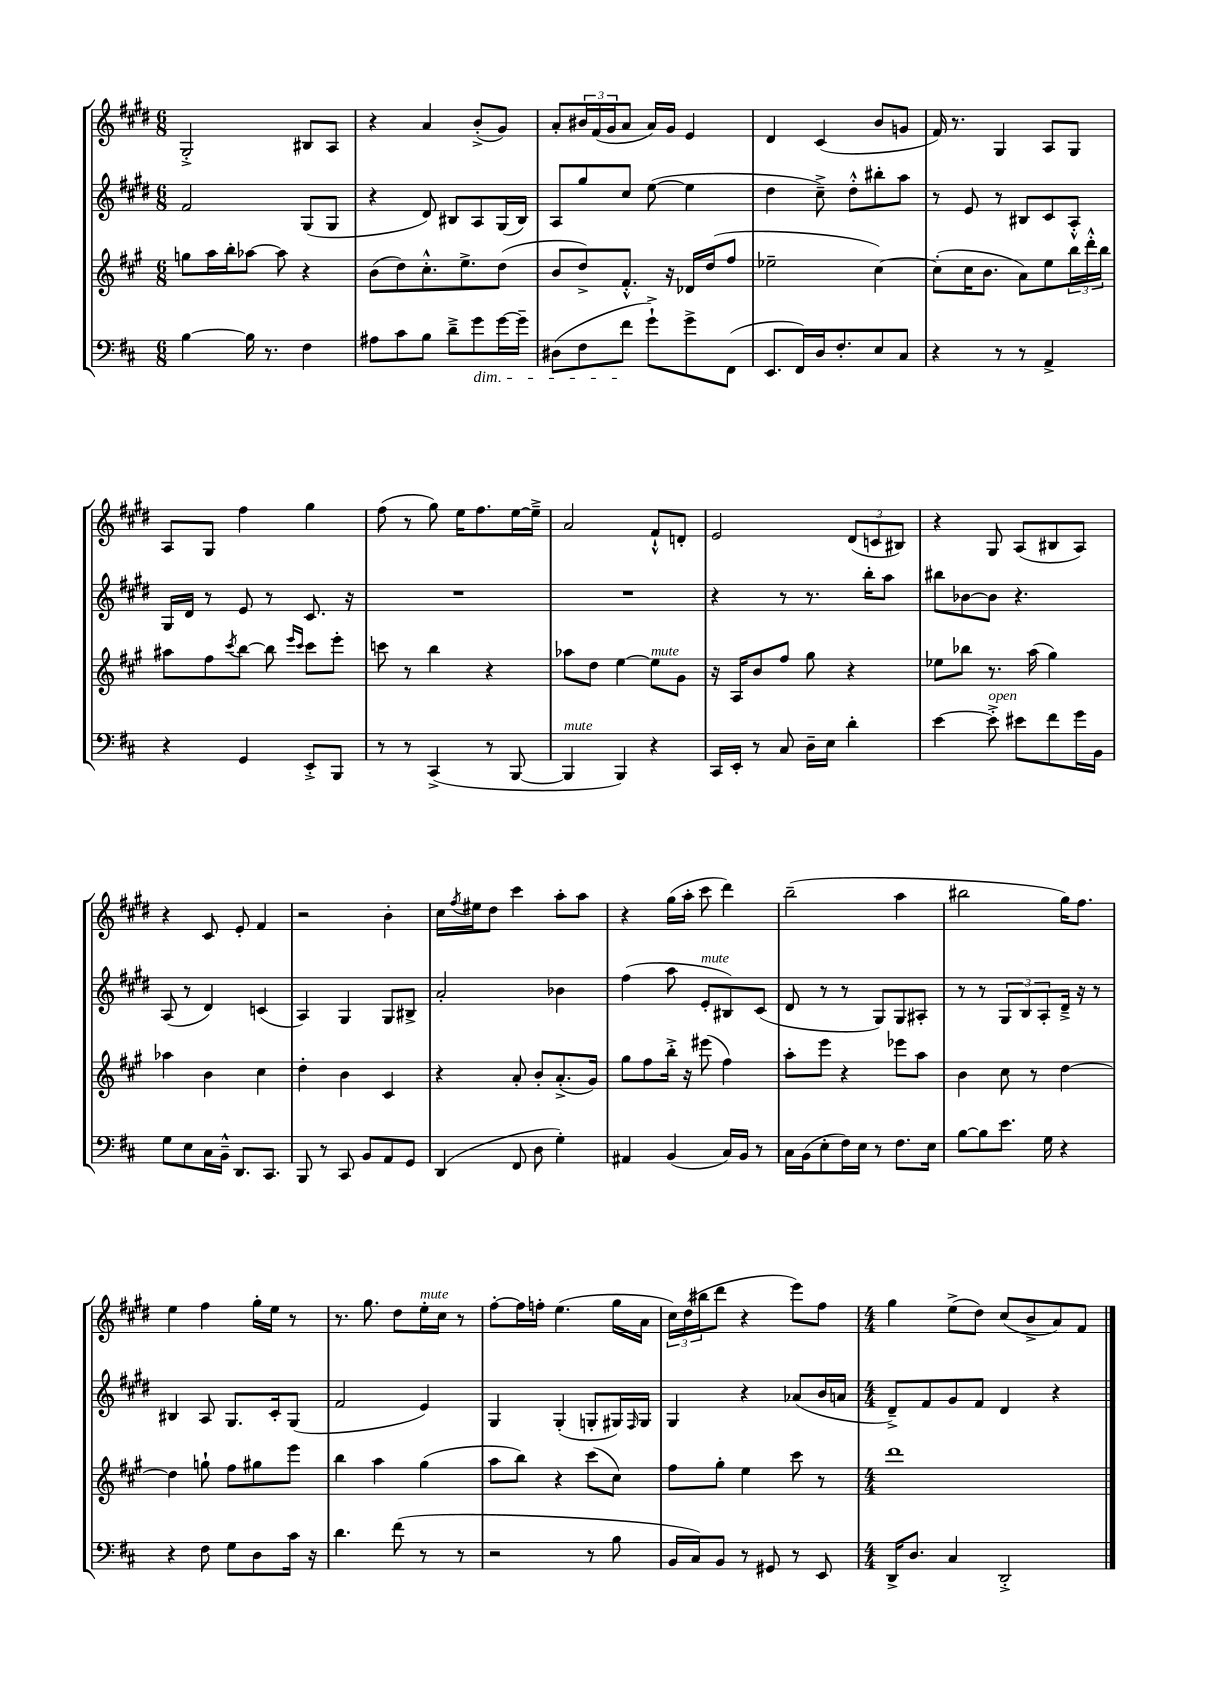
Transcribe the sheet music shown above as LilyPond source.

<<
\new StaffGroup <<
\new Staff = "s0" {
    \clef treble \key e \major \numericTimeSignature \time 6/8
    gis2-.-> bis8 a8 |
    r4 a'4 b'8-.->( gis'8) |
    a'8-. \tuplet 3/2 { bis'16 fis'16( gis'16 } a'8 a'16) gis'16 e'4 |
    dis'4 cis'4( b'8 g'8 |
    fis'16) r8. gis4 a8 gis8 |
    a8 gis8 fis''4 gis''4 |
    fis''8( r8 gis''8) e''16 fis''8. e''16~ e''16---> |
    a'2 fis'8-!-^ d'8-. |
    e'2 \tuplet 3/2 { dis'8( c'8 bis8) } |
    r4 gis8 a8( bis8 a8) |
    r4 cis'8 e'8-. fis'4 |
    r2 b'4-. |
    cis''16 \acciaccatura { fis''8 } eis''16 dis''8 cis'''4 a''8-. a''8 |
    r4 gis''16( a''16-. cis'''8 dis'''4) |
    b''2--( a''4 |
    bis''2 gis''16) fis''8. |
    e''4 fis''4 gis''16-. e''16 r8 |
    r8. gis''8. dis''8 e''16-.^\markup { \italic "mute" } cis''16 r8 |
    fis''8~-. fis''16 f''16-. e''4.( gis''16 a'16 |
    \tuplet 3/2 { cis''16) dis''16( bis''16 } dis'''8 r4 e'''8) fis''8 |
    \numericTimeSignature \time 4/4 gis''4 e''8->( dis''8) cis''8( b'8-> a'8) fis'8 \bar "|." |
}
\new Staff = "s1" {
    \clef treble \key e \major \numericTimeSignature \time 6/8
    fis'2 gis8( gis8 |
    r4 dis'8) bis8 a8 gis16( bis16) |
    a8 gis''8 cis''8 e''8~( e''4 |
    dis''4 cis''8--->) dis''8-.-^ bis''8-. a''8 |
    r8 e'8 r8 bis8 cis'8 a8-.-^ |
    gis16 dis'16 r8 e'8 r8 cis'8. r16 |
    R2. |
    R2. |
    r4 r8 r8. b''16-. a''8 |
    bis''8 bes'8~ bes'8 r4. |
    a8( r8 dis'4) c'4( |
    a4) gis4 gis8 bis8-> |
    a'2-. bes'4 |
    fis''4( a''8 e'8-.^\markup { \italic "mute" } bis8) cis'8( |
    dis'8 r8 r8 gis8) gis8 ais8-. |
    r8 r8 \tuplet 3/2 { gis8 b8 a8-. } dis'16---> r16 r8 |
    bis4 a8 gis8. cis'16-. gis8( |
    fis'2 e'4) |
    gis4 gis4-.( g8-. gis16) \grace { fis16 } gis16 |
    gis4 r4 aes'8( b'16 a'16 |
    \numericTimeSignature \time 4/4 dis'8--->) fis'8 gis'8 fis'8 dis'4 r4 \bar "|." |
}
\new Staff = "s2" {
    \clef treble \key a \major \numericTimeSignature \time 6/8
    g''8 a''16 b''16-. aes''8~ aes''8 r4 |
    b'8( d''8) cis''8.-.-^ e''8.-> d''8( |
    b'8 d''8->) fis'8.-.-^ r16 des'16 d''16( fis''8 |
    ees''2-- cis''4~) |
    cis''8-.( cis''16 b'8. a'8) e''8 \tuplet 3/2 { b''16 d'''16-.-^ b''16 } |
    ais''8 fis''8 \acciaccatura { cis'''8 } b''8~ b''8 \grace { e'''16 cis'''16 } cis'''8 e'''8-. |
    c'''8 r8 b''4 r4 |
    aes''8 d''8 e''4~ e''8^\markup { \italic "mute" } gis'8 |
    r16 a16 b'8 fis''8 gis''8 r4 |
    ees''8 bes''8 r8. a''16( gis''4) |
    aes''4 b'4 cis''4 |
    d''4-. b'4 cis'4 |
    r4 a'8-. b'8-. a'8.-.->( gis'16) |
    gis''8 fis''8 b''16-.-> r16 eis'''8( fis''4) |
    a''8-. e'''8 r4 ees'''8 a''8 |
    b'4 cis''8 r8 d''4~ |
    d''4 g''8-! fis''8 gis''8 e'''8 |
    b''4 a''4 gis''4( |
    a''8 b''8) r4 cis'''8( cis''8) |
    fis''8 gis''8-. e''4 cis'''8 r8 |
    \numericTimeSignature \time 4/4 d'''1 \bar "|." |
}
\new Staff = "s3" {
    \clef bass \key d \major \numericTimeSignature \time 6/8
    b4~ b16 r8. fis4 |
    ais8 cis'8 b8 d'8---> g'8\dim g'16~ g'16-- |
    dis8( fis8 fis'8\! g'8-!->) g'8-> fis,8( |
    e,8. fis,16) d16 fis8.-. e8 cis8 |
    r4 r8 r8 a,4-> |
    r4 g,4 e,8-.-> b,,8 |
    r8 r8 cis,4->( r8 b,,8~ |
    b,,4^\markup { \italic "mute" } b,,4) r4 |
    cis,16 e,16-. r8 cis8 d16-- e16 d'4-. |
    e'4~ e'8-.->^\markup { \italic "open" } eis'8 fis'8 g'16 b,16 |
    g8 e8 cis16 b,16---^ d,8. cis,8. |
    b,,8 r8 cis,8 b,8 a,8 g,8 |
    d,4( fis,8 d8 g4-.) |
    ais,4 b,4( cis16) b,16 r8 |
    cis16 b,16( e8-. fis16) e16 r8 fis8. e16 |
    b8~ b8 e'8. g16 r4 |
    r4 fis8 g8 d8 cis'16 r16 |
    d'4. fis'8( r8 r8 |
    r2 r8 b8 |
    b,16 cis16) b,8 r8 gis,8 r8 e,8 |
    \numericTimeSignature \time 4/4 d,16-> d8. cis4 d,2-.-> \bar "|." |
}
>>
>>
\layout { \context { \Score \remove "Bar_number_engraver" } }
